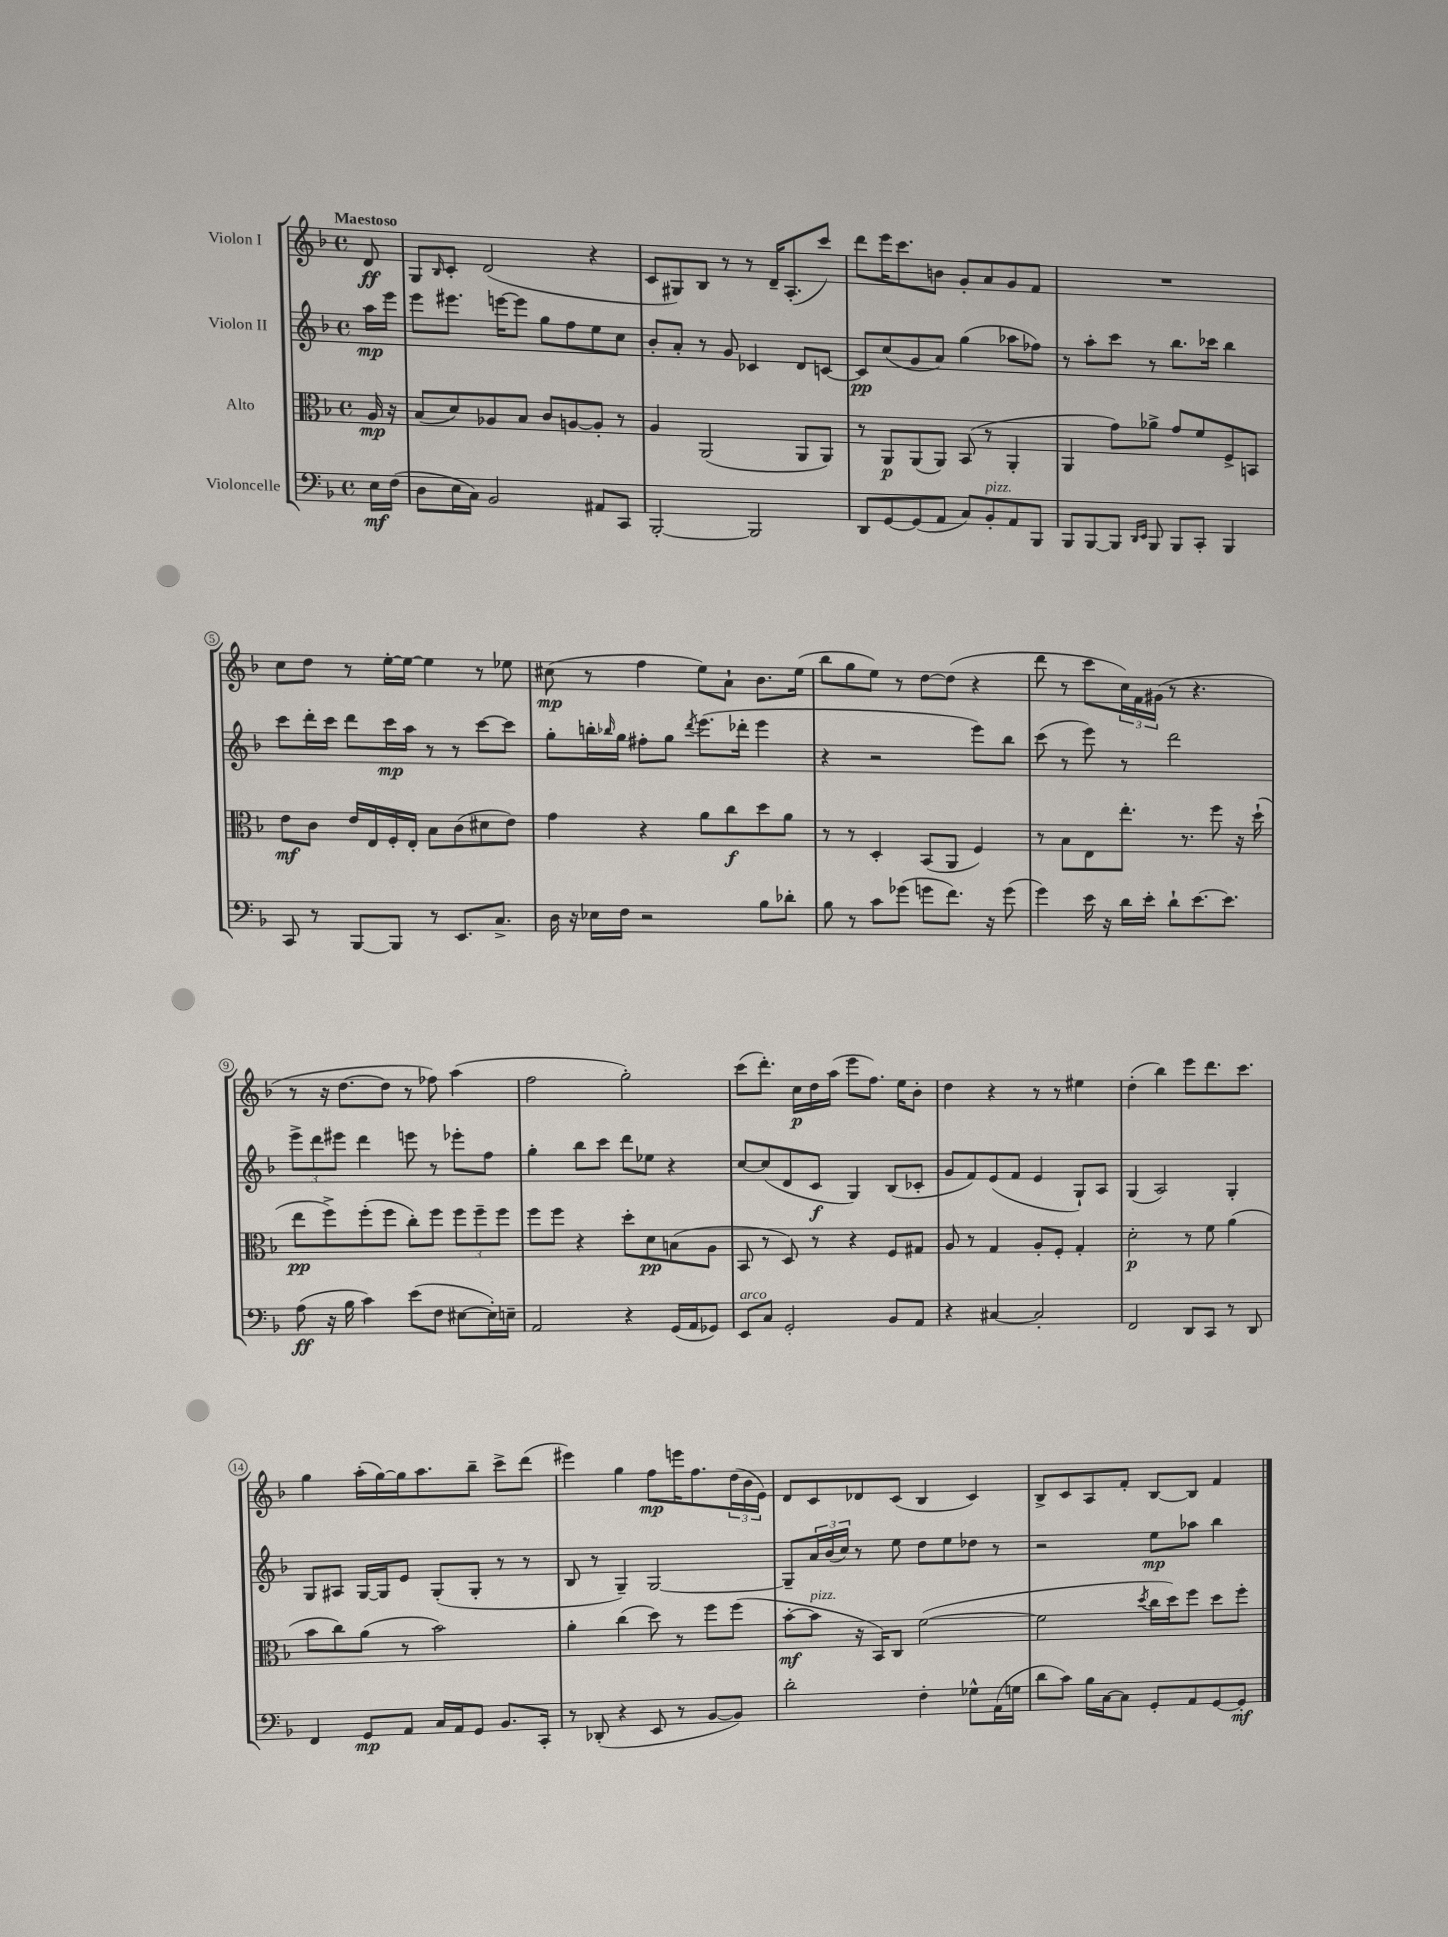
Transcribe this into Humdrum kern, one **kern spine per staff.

**kern	**dynam	**kern	**dynam	**kern	**dynam	**kern	**dynam
*part4	*part4	*part3	*part3	*part2	*part2	*part1	*part1
*staff4	*staff4	*staff3	*staff3	*staff2	*staff2	*staff1	*staff1
*I"Violoncelle	*	*I"Alto	*	*I"Violon II	*	*I"Violon I	*
*clefF4	*	*clefC3	*	*clefG2	*	*clefG2	*
*k[b-]	*	*k[b-]	*	*k[b-]	*	*k[b-]	*
*M4/4	*	*M4/4	*	*M4/4	*	*M4/4	*
*met(c)	*	*met(c)	*	*met(c)	*	*met(c)	*
=	=	=	=	=	=	=	=
!	!	!	!	!	!	!LO:TX:a:B:t=Maestoso	!
16E\LL	mf	16A/	mp	16aa\LL	mp	8d/	ff
(16F\JJ	.	16r	.	16eee\JJ	.	.	.
=1	=1	=1	=1	=1	=1	=1	=1
8D\L	.	(8B-/L	.	8eee\L	.	8G/L	.
.	.	.	.	.	.	16qqB-/	.
16E\L	.	8d/)	.	8.eee#X\J	.	8c'/J	.
16C\JJ)	.	.	.	.	.	.	.
2BB-/	.	8A-X/	.	.	.	(2d/	.
.	.	.	.	[16eeen\KL	.	.	.
.	.	8B-/J	.	8eee\J]	.	.	.
.	.	8c/L	.	8gg\L	.	.	.
.	.	[8An/	.	8ff\	.	.	.
8AA#X/L	.	8A'/J]	.	8ee\	.	4r	.
8CC/J	.	8r	.	8cc\J	.	.	.
=2	=2	=2	=2	=2	=2	=2	=2
[2BBB-'/	.	4A/	.	8b-'/L	.	8c/L	.
.	.	.	.	8a'/J	.	8G#X/)	.
.	.	(2AA/	.	8r	.	8B-/J	.
.	.	.	.	8g/	.	8r	.
2BBB-/]	.	.	.	4c-X/	.	8r	.
.	.	.	.	.	.	16d~/KL	.
.	.	.	.	.	.	(8.A'/	.
.	.	8AA/L	.	8d/L	.	.	.
.	.	8AA/J)	.	[8cn/J	.	8ccc/J)	.
=3	=3	=3	=3	=3	=3	=3	=3
8DD/L	.	8r	.	8c/L]	pp	8ddd\L	.
[8GG/	.	8AA/L	p	(8cc/	.	16eee\K	.
.	.	.	.	.	.	8.ccc\	.
(8GG/]	.	(8AA/	.	8g/	.	.	.
8AA/J	.	8AA/J)	.	8a/J)	.	8bn\J	.
8C/L)	.	(8BB-/	.	(4gg\	.	8g'/L	.
!LO:TX:a:i:t=pizz.	!	!	!	!	!	!	!
8BB-'/	.	8r	.	.	.	8a/	.
8AA/	.	4AA'/	.	8aa-X\L	.	8g/	.
8BBB-/J	.	.	.	8ff-X\J)	.	8f/J	.
=4	=4	=4	=4	=4	=4	=4	=4
8BBB-/L	.	4AA/	.	8r	.	1r	.
[8BBB-/	.	.	.	8aa'\L	.	.	.
8BBB-/J]	.	8g\L)	.	8ccc\J	.	.	.
16qqDD/LL	.	.	.	.	.	.	.
16qqEE/JJ	.	.	.	.	.	.	.
8BBB-/	.	8a-X^\J	.	8r	.	.	.
8BBB-/L	.	8g/L	.	8.bb-\L	.	.	.
8CC'/J	.	8f/	.	.	.	.	.
.	.	.	.	16ccc-X\Jk	.	.	.
4BBB-/	.	8F^/	.	4bb-\	.	.	.
.	.	8BBn/J	.	.	.	.	.
!!LO:LB:g=z
=5	=5	=5	=5	=5	=5	=5	=5
8CC/	.	8e\L	mf	8ccc\L	.	8cc\L	.
8r	.	8c\J	.	16ddd'\L	.	8dd\J	.
.	.	.	.	16ccc\JJ	.	.	.
[8BBB-/L	.	16e/LL	.	8ddd\L	.	8r	.
.	.	16E/	.	.	.	.	.
8BBB-/J]	.	16F'/	.	16ccc\L	mp	[16ee'\LL	.
.	.	16E'/JJ	.	16aa\JJ	.	16ee\JJ_	.
8r	.	8B-\L	.	8r	.	4ee\]	.
8.EE/L	.	(8c\	.	8r	.	.	.
.	.	8d#X\	.	[8ccc\L	.	8r	.
8.C^/J	.	.	.	.	.	.	.
.	.	8e\J)	.	8ccc\J]	.	8ee-X\	.
=6	=6	=6	=6	=6	=6	=6	=6
16D\	.	4g\	.	8gg'\L	.	(8cc#X\	mp
16r	.	.	.	.	.	.	.
16E-X\LL	.	.	.	16bbn'\L	.	8r	.
.	.	.	.	16qqbb-X/	.	.	.
16F\JJ	.	.	.	16gg\JJ	.	.	.
2r	.	4r	.	8ff#X'\L	.	4ff\	.
.	.	.	.	8gg\J	.	.	.
.	.	.	.	8qddd/	.	.	.
.	.	8a\L	.	(8.eee\L	.	8ee\L)	.
.	.	8cc\	f	.	.	8a`\J	.
.	.	.	.	16ddd-X'\Jk	.	.	.
8B-\L	.	8dd\	.	4eee\	.	8.b-\L	.
8d-X'\J	.	8a\J	.	.	.	.	.
.	.	.	.	.	.	(16ee\Jk	.
=7	=7	=7	=7	=7	=7	=7	=7
8B-\	.	8r	.	4r	.	8bb-\L	.
8r	.	8r	.	.	.	8gg\	.
8c\L	.	4D'/	.	2r	.	8ee\J)	.
(8g-X\J	.	.	.	.	.	8r	.
8gn\L	.	(8BB-/L	.	.	.	[8dd\L	.
8.f\J)	.	8AA/J	.	.	.	(8dd\J]	.
.	.	4F/)	.	8eee\L)	.	4r	.
16r	.	.	.	.	.	.	.
(8g\	.	.	.	8bb-\J	.	.	.
=8	=8	=8	=8	=8	=8	=8	=8
4g\)	.	8r	.	(8ccc\	.	8ddd\	.
.	.	8B-\L	.	8r	.	8r	.
16e\	.	8E\	.	8eee\)	.	8ccc\L	.
16r	.	.	.	.	.	.	.
16d\LL	.	8.ee'\J	.	8r	.	24cc\L)	.
.	.	.	.	.	.	24f\	.
16e'\JJ	.	.	.	.	.	.	.
.	.	.	.	.	.	(24g#X\JJ	.
8d`\L	.	.	.	2ddd\	.	8r	.
.	.	8.r	.	.	.	.	.
[8.e\	.	.	.	.	.	4.r	.
.	.	8ff\	.	.	.	.	.
8.e\J]	.	.	.	.	.	.	.
.	.	16r	.	.	.	.	.
.	.	(16dd`\	.	.	.	.	.
!!LO:LB:g=z
=9	=9	=9	=9	=9	=9	=9	=9
(8A\	ff	8ee\L	pp	12eee^\L	.	8r	.
.	.	.	.	12ddd\	.	.	.
16r	.	8ff^\)	.	.	.	16r	.
.	.	.	.	12eee#X\J	.	.	.
16B-\	.	.	.	.	.	[8.dd\L	.
4c\)	.	(8ff'\	.	4ddd\	.	.	.
.	.	8ff\J	.	.	.	8dd\J]	.
(8e\L	.	8cc'\L)	.	8eeen\	.	8r	.
8F\J	.	8ff\J	.	8r	.	8ff-X\)	.
[8E#X\L	.	12ff\L	.	8eee-X'\L	.	(4aa\	.
.	.	12ff~\	.	.	.	.	.
16E#'\L])	.	.	.	8ff\J	.	.	.
.	.	12ff\J	.	.	.	.	.
16En~\JJ	.	.	.	.	.	.	.
=10	=10	=10	=10	=10	=10	=10	=10
2AA/	.	8ff\L	.	4gg'\	.	2ff\	.
.	.	8ff\J	.	.	.	.	.
.	.	4r	.	8bb-\L	.	.	.
.	.	.	.	8ccc\J	.	.	.
4r	.	8dd'\L	.	8ddd\L	.	2gg'\)	.
.	.	8d\	pp	8ee-X\J	.	.	.
(16GG/LL	.	(8Bn\	.	4r	.	.	.
16AA/J	.	.	.	.	.	.	.
8GG-X/J)	.	8A\J	.	.	.	.	.
=11	=11	=11	=11	=11	=11	=11	=11
!LO:TX:a:i:t=arco	!	!	!	!	!	!	!
8EE/L	.	8BB-/	.	[8cc/L	.	(8ccc\L	.
8C/J	.	8r	.	(8cc/]	.	8.ddd'\J)	.
2GG'/	.	8D/)	.	8d/	.	.	.
.	.	.	.	.	.	16cc\LL	p
.	.	8r	.	8c/J	f	16dd\	.
.	.	.	.	.	.	(16aa\JJ	.
.	.	4r	.	4G/)	.	8eee\L	.
.	.	.	.	.	.	8.ff\J)	.
8BB-/L	.	8F/L	.	(8B-/L	.	.	.
.	.	.	.	.	.	16ee\KL	.
8AA/J	.	8G#X/J	.	8c-X'/J	.	8b-'\J	.
=12	=12	=12	=12	=12	=12	=12	=12
4r	.	8A/	.	8g/L	.	4dd\	.
.	.	8r	.	8f/)	.	.	.
[4C#X/	.	4G/	.	(8e/	.	4r	.
.	.	.	.	8f/J	.	.	.
2C#'/]	.	8A'/L	.	4e/	.	8r	.
.	.	8F'/J	.	.	.	8r	.
.	.	4G'/	.	8G`/L)	.	4ee#X\	.
.	.	.	.	8A/J	.	.	.
=13	=13	=13	=13	=13	=13	=13	=13
2FF/	.	2d'\	p	(4G/	.	(4dd'\	.
.	.	.	.	2A/)	.	4bb-\)	.
8DD/L	.	8r	.	.	.	8eee\L	.
8CC/J	.	8f\	.	.	.	8.ddd\	.
8r	.	(4a\	.	4G'/	.	.	.
.	.	.	.	.	.	8.ccc\J	.
8DD/	.	.	.	.	.	.	.
!!LO:LB:g=z
=14	=14	=14	=14	=14	=14	=14	=14
4FF/	.	8b-\L	.	8G/L	.	4gg\	.
.	.	8cc\)	.	8A#X/J	.	.	.
8GG/L	mp	(8a\J	.	[16G/LL	.	(16aa'\LL	.
.	.	.	.	16G/J]	.	[16gg\)	.
8AA/J	.	8r	.	8e/J	.	16gg\J]	.
.	.	.	.	.	.	8.aa\	.
16C/LL	.	2b-\)	.	(8G'/L	.	.	.
16AA/J	.	.	.	.	.	.	.
8GG/J	.	.	.	8G'/J	.	8bb-~\J	.
8.BB-/L	.	.	.	8r	.	8ccc^\L	.
.	.	.	.	8r	.	(8ddd\J	.
16CC'/Jk	.	.	.	.	.	.	.
=15	=15	=15	=15	=15	=15	=15	=15
8r	.	4a'\	.	8B-/	.	4eee#X\)	.
(8DD-X'/	.	.	.	8r	.	.	.
4r	.	(4cc\	.	4G~/)	.	4gg\	.
8EE/	.	8dd\)	.	[2G/	.	8ff\L	mp
8r	.	8r	.	.	.	16eeen\K	.
.	.	.	.	.	.	8.ff\	.
[8BB-/L	.	8ff\L	.	.	.	.	.
8BB-/J])	.	(8ff\J	.	.	.	(24dd\L	.
.	.	.	.	.	.	24b-\	.
.	.	.	.	.	.	24e\JJ)	.
=16	=16	=16	=16	=16	=16	=16	=16
2d'\	.	[8b-'\L	mf	8G~/L]	.	8d/L	.
!	!	!LO:TX:a:i:t=pizz.	!	!	!	!	!
.	.	8b-\J]	.	24a/L	.	8c/	.
.	.	.	.	(24b-/	.	.	.
.	.	.	.	24cc/JJ)	.	.	.
.	.	16r	.	8r	.	8d-X/	.
.	.	16BB-/KL)	.	.	.	.	.
.	.	8C/J	.	8ee\	.	(8c/J	.
4F'\	.	([2f\	.	8dd\L	.	4B-/	.
.	.	.	.	8ee\	.	.	.
8G-X^^\L	.	.	.	8dd-X\J	.	4c/)	.
(16AA\L	.	.	.	8r	.	.	.
16Gn\JJ	.	.	.	.	.	.	.
=17	=17	=17	=17	=17	=17	=17	=17
8d\L	.	2f\]	.	2r	.	8B-^/L	.
8c\J)	.	.	.	.	.	8c/	.
16B-\LL	.	.	.	.	.	8A/	.
[16C\J	.	.	.	.	.	.	.
8C\J]	.	.	.	.	.	8f'/J	.
.	.	8qdd/	.	.	.	.	.
8GG'/L	.	16cc\LL	.	8ee\L	mp	[8B-/L	.
.	.	16dd\J)	.	.	.	.	.
8AA/	.	8ff\J	.	8aa-X\J	.	8B-/J]	.
[8GG/	.	8dd\L	.	4bb-\	.	4f/	.
8GG'/J]	mf	8ff'\J	.	.	.	.	.
==	==	==	==	==	==	==	==
*-	*-	*-	*-	*-	*-	*-	*-
